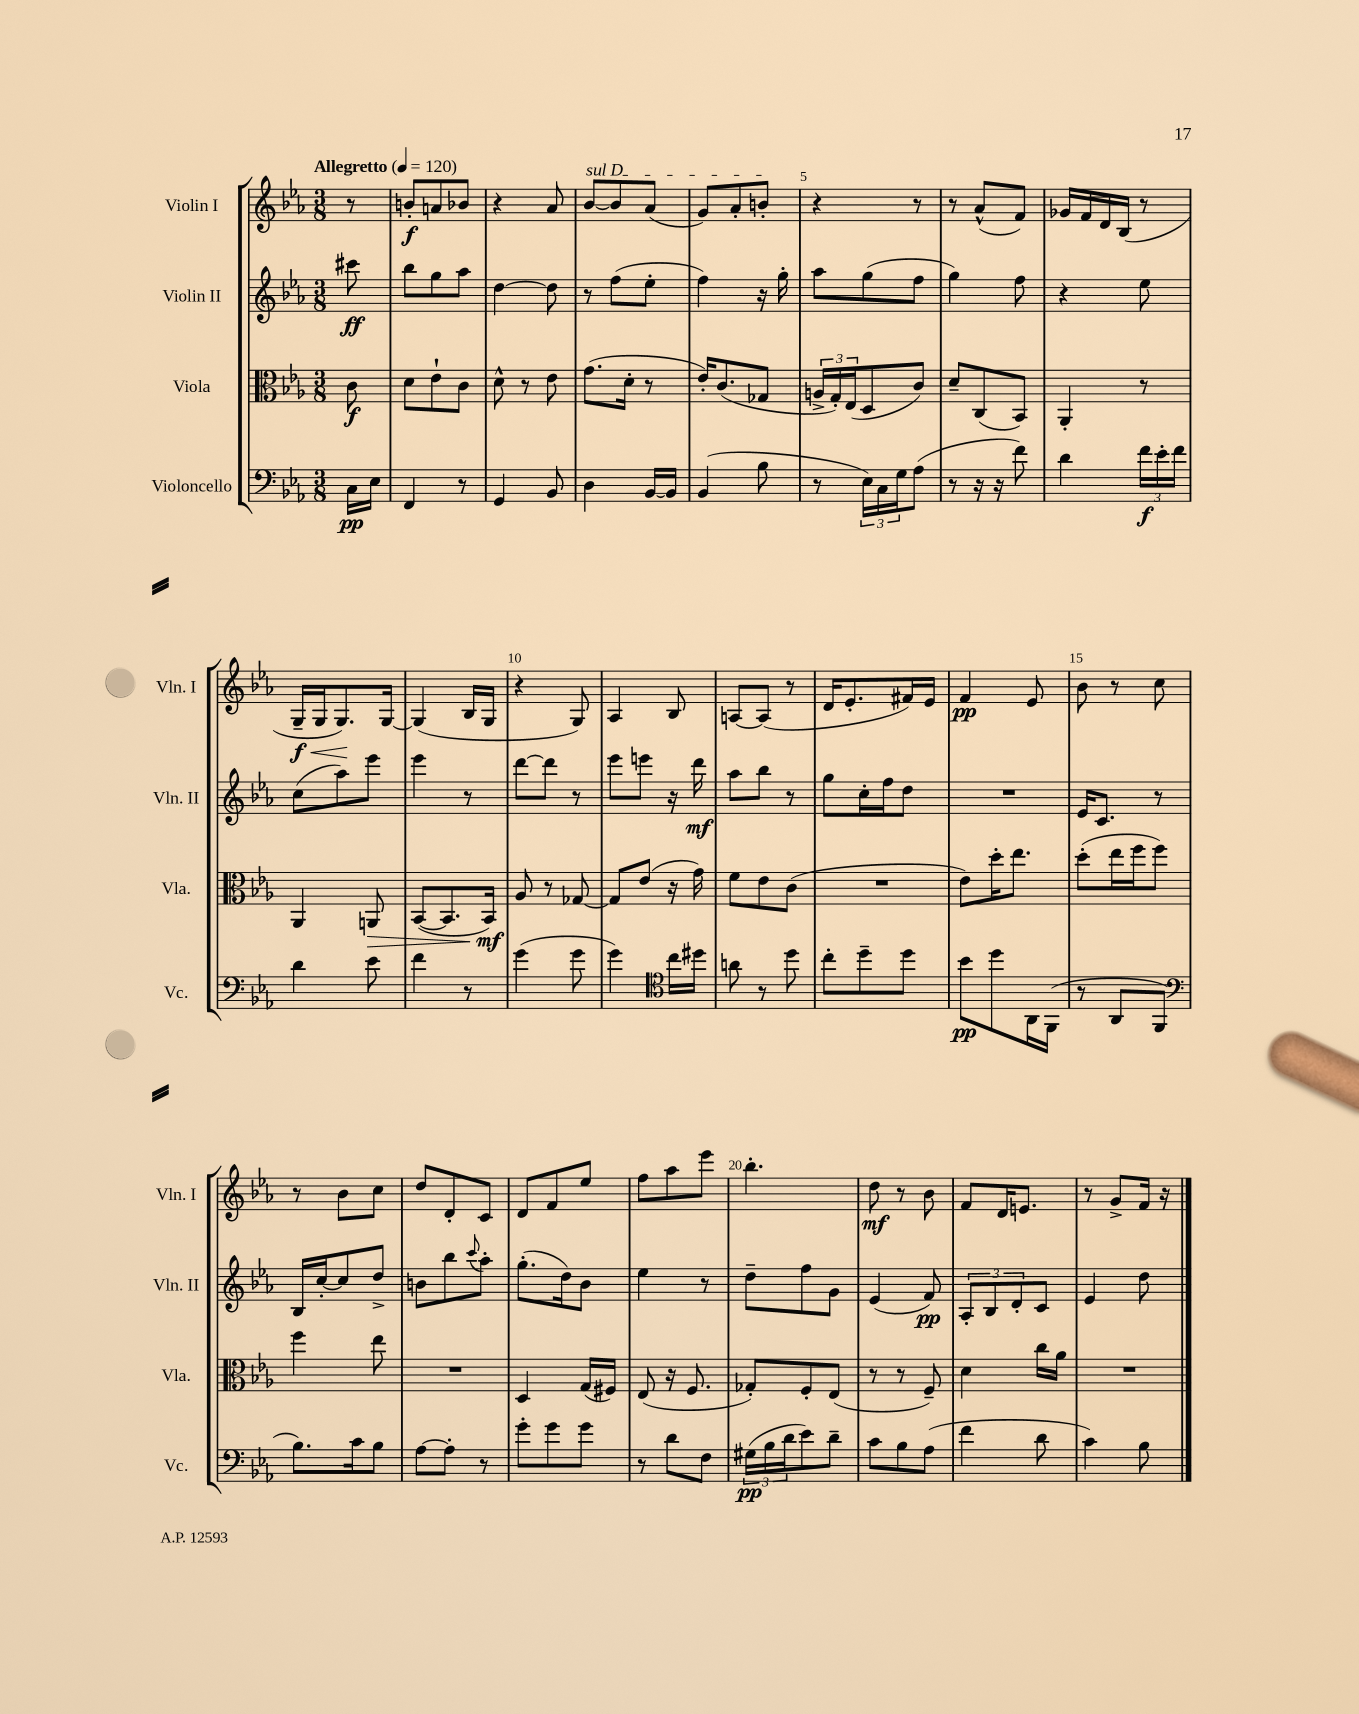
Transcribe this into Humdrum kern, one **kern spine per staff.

**kern	**dynam	**kern	**dynam	**kern	**dynam	**kern	**dynam
*part4	*part4	*part3	*part3	*part2	*part2	*part1	*part1
*staff4	*staff4	*staff3	*staff3	*staff2	*staff2	*staff1	*staff1
*I"Violoncello	*	*I"Viola	*	*I"Violin II	*	*I"Violin I	*
*I'Vc.	*	*I'Vla.	*	*I'Vln. II	*	*I'Vln. I	*
*clefF4	*	*clefC3	*	*clefG2	*	*clefG2	*
*k[b-e-a-]	*	*k[b-e-a-]	*	*k[b-e-a-]	*	*k[b-e-a-]	*
*M3/8	*	*M3/8	*	*M3/8	*	*M3/8	*
*MM120	*	*MM120	*	*MM120	*	*MM120	*
=	=	=	=	=	=	=	=
!	!	!	!	!	!	!LO:TX:a:B:t=Allegretto	!
16C\LL	pp	8c\	f	8ccc#X\	ff	8r	.
16E-\JJ	.	.	.	.	.	.	.
=1	=1	=1	=1	=1	=1	=1	=1
4FF/	.	8d\L	.	8bb-\L	.	8bn'/L	f
.	.	8e-`\	.	8gg\	.	8an/	.
8r	.	8c\J	.	8aa-\J	.	8b-X/J	.
=2	=2	=2	=2	=2	=2	=2	=2
4GG/	.	8d^^\	.	[4dd\	.	4r	.
.	.	8r	.	.	.	.	.
8BB-/	.	8e-\	.	8dd\]	.	8a-/	.
=3	=3	=3	=3	=3	=3	=3	=3
!	!	!	!	!	!	!LO:TX:a:i:t=sul D	!
4D\	.	(8.g\L	.	8r	.	[8b-/L	.
.	.	.	.	(8ff\L	.	8b-/]	.
.	.	16d'\Jk	.	.	.	.	.
[16BB-/LL	.	8r	.	8ee-'\J	.	(8a-/J	.
16BB-/JJ]	.	.	.	.	.	.	.
=4	=4	=4	=4	=4	=4	=4	=4
(4BB-/	.	16e-'/KL)	.	4ff\)	.	8g/L)	.
.	.	(8.c/	.	.	.	.	.
.	.	.	.	.	.	8a-'/	.
8B-\	.	8G-X/J	.	16r	.	8bn'/J	.
.	.	.	.	16gg'\	.	.	.
=5	=5	=5	=5	=5	=5	=5	=5
8r	.	24An^/LL	.	8aa-\L	.	4r	.
.	.	24G'/)	.	.	.	.	.
.	.	(24E-/J	.	.	.	.	.
24E-\LL)	.	8D/	.	(8gg\	.	.	.
24C\	.	.	.	.	.	.	.
24G\J	.	.	.	.	.	.	.
(8A-\J	.	8c/J)	.	8ff\J	.	8r	.
=6	=6	=6	=6	=6	=6	=6	=6
8r	.	8d~/L	.	4gg\)	.	8r	.
16r	.	(8C/	.	.	.	(8a-^^/L	.
16r	.	.	.	.	.	.	.
8f\)	.	8BB-/J)	.	8ff\	.	8f/J)	.
=7	=7	=7	=7	=7	=7	=7	=7
4d\	.	4AA-'/	.	4r	.	16g-X/LL	.
.	.	.	.	.	.	16f/	.
.	.	.	.	.	.	16d/	.
.	.	.	.	.	.	(16B-/JJ	.
24f\LL	f	8r	.	8ee-\	.	8r	.
24e-'\	.	.	.	.	.	.	.
24f\JJ	.	.	.	.	.	.	.
!!LO:LB:g=z
=8	=8	=8	=8	=8	=8	=8	=8
!	!	!	!	!	!	!	!LO:HP:b
4d\	.	4AA-/	.	(8cc\L	.	16G~/LL	< f
.	.	.	.	.	.	16G/J	.
.	.	.	.	8aa-\)	.	8.G/)	.
!	!	!	!LO:HP:b	!	!	!	!
8e-\	.	8AAn/	>	8eee-\J	.	.	.
.	.	.	.	.	.	[16G/Jk	[
=9	=9	=9	=9	=9	=9	=9	=9
4f\	.	([8BB-/L	.	4eee-\	.	(4G/]	.
.	.	8.BB-/]	.	.	.	.	.
8r	.	.	.	8r	.	16B-/LL	.
.	.	16BB-/Jk)	mf	.	.	16G/JJ	.
.	.	.	]	.	.	.	.
=10	=10	=10	=10	=10	=10	=10	=10
(4g\	.	8A-/	.	[8ddd\L	.	4r	.
.	.	8r	.	8ddd\J]	.	.	.
8g\	.	[8G-X/	.	8r	.	8G/)	.
=11	=11	=11	=11	=11	=11	=11	=11
4g\)	.	8G-/L]	.	8eee-\L	.	4A-/	.
.	.	(8e-/J	.	8eeen\J	.	.	.
*clefC4	*	*	*	*	*	*	*
16cc\LL	.	16r	.	16r	.	8B-/	.
16dd#X\JJ	.	16g\)	.	16ddd\	mf	.	.
=12	=12	=12	=12	=12	=12	=12	=12
8an\	.	8f\L	.	8aa-\L	.	[8An/L	.
8r	.	8e-\	.	8bb-\J	.	(8A/J]	.
8dd\	.	(8c\J	.	8r	.	8r	.
=13	=13	=13	=13	=13	=13	=13	=13
8cc'\L	.	4.r	.	8gg\L	.	16d/KL	.
.	.	.	.	.	.	8.e-'/	.
8dd~\	.	.	.	16cc'\L	.	.	.
.	.	.	.	16ff\J	.	.	.
8dd\J	.	.	.	8dd\J	.	16f#X/L)	.
.	.	.	.	.	.	16e-/JJ	.
=14	=14	=14	=14	=14	=14	=14	=14
8b-\L	pp	8e-\L)	.	4.r	.	4f/	pp
8dd\	.	16dd'\K	.	.	.	.	.
.	.	8.ee-\J	.	.	.	.	.
16AA-\L	.	.	.	.	.	8e-/	.
(16FF\JJ	.	.	.	.	.	.	.
=15	=15	=15	=15	=15	=15	=15	=15
8r	.	(8dd'\L	.	16e-/KL	.	8b-\	.
.	.	.	.	8.c/J	.	.	.
8AA-/L	.	16ee-\L	.	.	.	8r	.
.	.	16ff\J	.	.	.	.	.
8FF/J	.	8ff\J)	.	8r	.	8cc\	.
!!LO:LB:g=z
=16	=16	=16	=16	=16	=16	=16	=16
*clefF4	*	*	*	*	*	*	*
8.B-\L)	.	4ff\	.	16B-/LL	.	8r	.
.	.	.	.	[16cc'/J	.	.	.
.	.	.	.	8cc/]	.	8b-\L	.
16c\k	.	.	.	.	.	.	.
8B-\J	.	8ee-\	.	8dd^/J	.	8cc\J	.
=17	=17	=17	=17	=17	=17	=17	=17
[8A-\L	.	4.r	.	8bn\L	.	8dd/L	.
8A-'\J]	.	.	.	8bb-\	.	8d'/	.
.	.	.	.	8qqccc/	.	.	.
8r	.	.	.	8aa-'\J	.	8c/J	.
=18	=18	=18	=18	=18	=18	=18	=18
8g'\L	.	4D/	.	(8.gg'\L	.	8d/L	.
8g\	.	.	.	.	.	8f/	.
.	.	.	.	16dd\k)	.	.	.
8g\J	.	(16G/LL	.	8b-\J	.	8ee-/J	.
.	.	16F#X/JJ)	.	.	.	.	.
=19	=19	=19	=19	=19	=19	=19	=19
8r	.	(8E-/	.	4ee-\	.	8ff\L	.
8d\L	.	16r	.	.	.	8aa-\	.
.	.	8.F/	.	.	.	.	.
8F\J	.	.	.	8r	.	8eee-\J	.
=20	=20	=20	=20	=20	=20	=20	=20
(24G#X\LL	pp	8G-X'/L)	.	8dd~\L	.	4.bb-'\	.
24B-\	.	.	.	.	.	.	.
24d\J	.	.	.	.	.	.	.
8e-\)	.	8F'/	.	8ff\	.	.	.
8d~\J	.	(8E-/J	.	8g\J	.	.	.
=21	=21	=21	=21	=21	=21	=21	=21
8c\L	.	8r	.	(4e-/	.	8dd\	mf
8B-\	.	8r	.	.	.	8r	.
(8A-\J	.	8F~/)	.	8f/)	pp	8b-\	.
=22	=22	=22	=22	=22	=22	=22	=22
4f\	.	4d\	.	12A-'/L	.	8f/L	.
.	.	.	.	12B-/	.	.	.
.	.	.	.	.	.	16d/K	.
.	.	.	.	12d'/	.	.	.
.	.	.	.	.	.	8.en/J	.
8d\	.	16cc\LL	.	8c/J	.	.	.
.	.	16a-\JJ	.	.	.	.	.
=23	=23	=23	=23	=23	=23	=23	=23
4c\)	.	4.r	.	4e-/	.	8r	.
.	.	.	.	.	.	8g^/L	.
8B-\	.	.	.	8dd\	.	16f/Jk	.
.	.	.	.	.	.	16r	.
==	==	==	==	==	==	==	==
*-	*-	*-	*-	*-	*-	*-	*-
